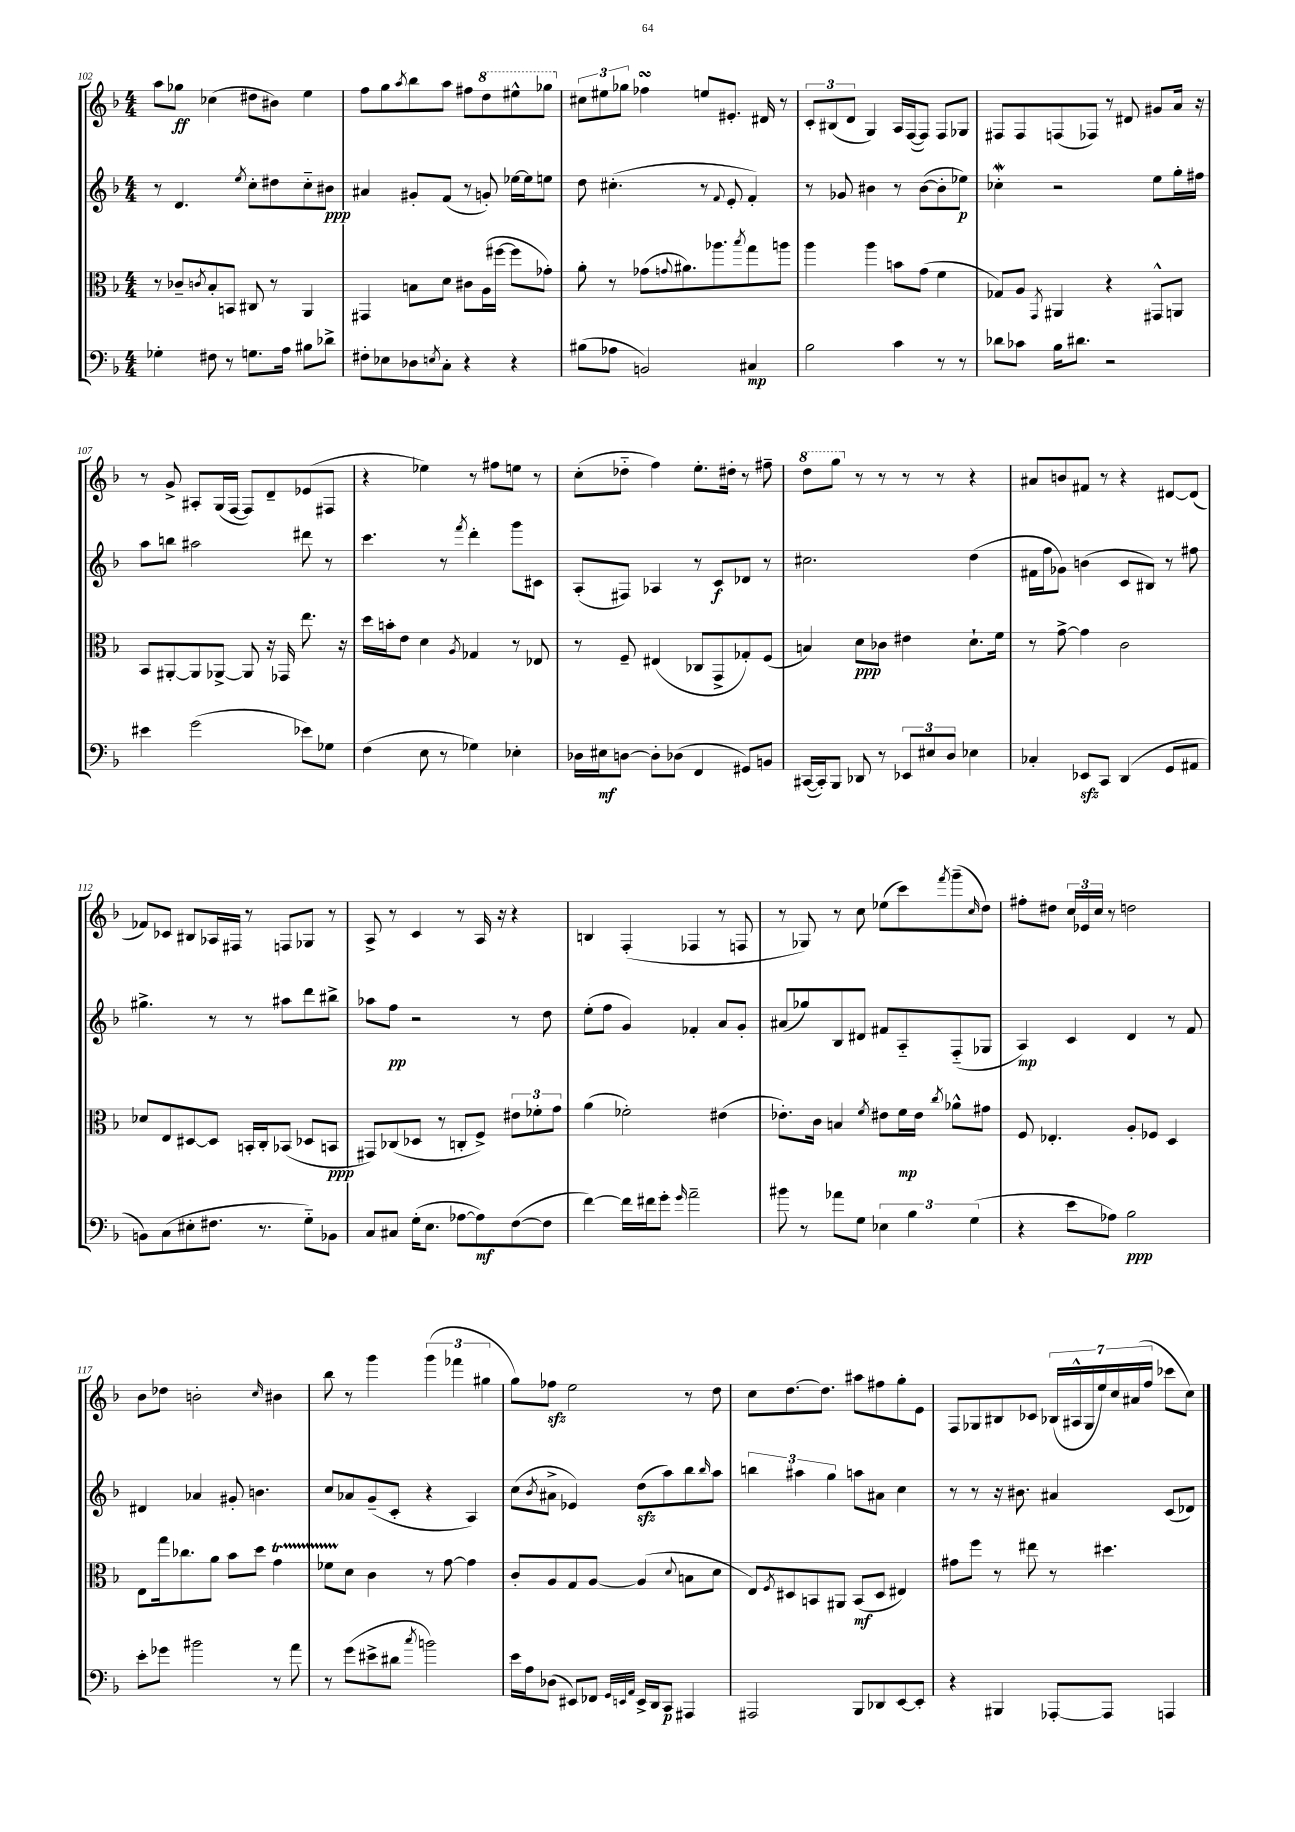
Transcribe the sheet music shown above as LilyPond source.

<<
\new StaffGroup <<
\new Staff = "s0" {
    \clef treble \key f \major \numericTimeSignature \time 4/4
    a''8 ges''8\ff ces''4( dis''8 bis'8) e''4 |
    f''8 g''8 \acciaccatura { a''8 } bes''8 a''8 fis''8 \ottava #1 d'''8 eis'''8-^ ges'''8 \ottava #0 |
    \tuplet 3/2 { cis''8 eis''8 ges''8 } fes''4\turn e''8 eis'8.-. dis'16 r8 |
    \tuplet 3/2 { c'8-. bis8( d'8 } g4) a16 f16~( f8) f8 ges8 |
    fis8 fis8 f8( fes8) r8 dis'8 gis'8 a'16 r16 |
    r8 g'8-> ais8-. g16( f16~ f8) d'8-- ees'8( fis8 |
    r4 ees''4) r8 fis''8 e''8 r8 |
    c''8-.( des''8-_ f''4) e''8.-. dis''16-. r8 fis''8-- |
    \ottava #1 d'''8 g'''8 \ottava #0 r8 r8 r8 r8 r4 |
    ais'8 b'8 fis'8 r8 r4 dis'8~ dis'8( |
    fes'8) ces'8 bis8 aes16 fis16 r8 f8 ges8 r8 |
    a8-> r8 c'4 r8 a16 r16 r4 |
    b4 f4-.( fes4 r8 f8 |
    r8 ges8) r8 c''8 ees''8( c'''8) \acciaccatura { f'''8 } g'''8--( \grace { c''16 } d''8) |
    fis''8-. dis''8 \tuplet 3/2 { c''16 ees'16 c''16 } r8 d''2 |
    bes'8 des''8 b'2-. \grace { c''16 } bis'4 |
    bes''8 r8 g'''4 \tuplet 3/2 { g'''4( fes'''4 gis''4 } |
    g''8) fes''8\sfz e''2 r8 d''8 |
    c''8 d''8.~ d''8. ais''8 fis''8 g''8-. e'8 |
    f8 ges8 bis8 ces'8 \tuplet 7/4 { bes16( ais16-^ ges16 e''16) c''16 ais'16( f''16 } ces'''8 c''8) \bar "|." |
}
\new Staff = "s1" {
    \clef treble \key f \major \numericTimeSignature \time 4/4
    r8 d'4. \acciaccatura { e''8 } c''8-. dis''8 c''8-_ bis'8\ppp |
    ais'4 gis'8-. f'8( r8 g'8-.) ees''16~ ees''16 e''8 |
    d''8 cis''4.-.( r8 \appoggiatura { f'8 } e'8-. f'4-.) |
    r8 ges'8 bis'4 r8 bis'8~( bis'8-. ees''8\p) |
    ces''4-.\mordent r2 e''8 g''16-. fis''16 |
    a''8 b''8 ais''2 dis'''8 r8 |
    c'''4. r8 \acciaccatura { f'''8 } d'''4-. g'''8 cis'8 |
    a8-.( fis8) aes4 r8 c'8\f des'8 r8 |
    cis''2. d''4( |
    fis'16 f''16 ges'8) b'4( c'8 bis8) r8 fis''8 |
    gis''4.-> r8 r8 ais''8 d'''8 bis''8-> |
    aes''8 f''8\pp r2 r8 d''8 |
    e''8-.( f''8 g'4) fes'4-. a'8 g'8-. |
    ais'8( ges''8) bes8 dis'8 fis'8 a8-_ f8-_( ges8 |
    a4\mp) c'4 d'4 r8 f'8 |
    dis'4 aes'4 gis'8-. b'4. |
    c''8 aes'8 g'8--( c'8-. r4 a4) |
    c''8( \acciaccatura { bes'8 } ais'8-> ees'4) d''8\sfz( a''8) bes''8 \grace { bes''16 } a''8 |
    \tuplet 3/2 { b''4 ais''4 g''4 } a''8 ais'8 c''4 |
    r8 r8 r16 bis'8. ais'4 c'8( des'8) \bar "|." |
}
\new Staff = "s2" {
    \clef alto \key f \major \numericTimeSignature \time 4/4
    r8 ces'8-- \acciaccatura { c'8 } bes8-. b,8 cis8 r8 a,4 |
    gis,4 b8 d'8 cis'8 a16( fis''16~ fis''8 ges'8-.) |
    a'8-. r8 ges'8( \appoggiatura { g'8 } ais'8.) aes''8. \acciaccatura { bes''8 } g''8 a''8 |
    a''4 a''4 b'8 g'8( f'4 |
    ges8) a8 \acciaccatura { g,8 } ais,4 r4 gis,8-^ a,8 |
    bes,8 ais,8~-. ais,8 aes,8~-> aes,8 r16 ges,16 e''8. r16 |
    d''16 b'16-. e'8 d'4 \acciaccatura { a8 } ges4 r8 ees8 |
    r8 f8-- eis4( ces8 g,8-> ges8-.) f8( |
    b4) d'8\ppp ces'8 eis'4 d'8.-! f'16 |
    r8 g'8~-> g'4 c'2 |
    des'8 e8 dis8~ dis8 b,16-. c16-. bes,8( des8 b,8\ppp |
    gis,8) ces8( des8 r8 c8-. f8->) \tuplet 3/2 { eis'8 fes'8-. g'8 } |
    a'4( fes'2-.) eis'4( |
    ees'8.-.) c'16 b4 \acciaccatura { f'8 } eis'8 f'16\mp eis'16 \acciaccatura { c''8 } aes'8-^ gis'8 |
    f8 ees4.-. a8-. fes8 d4 |
    e8 g''16 ces''8. a'8 bes'8 d''8 g'4\startTrillSpan |
    fes'8 d'8\stopTrillSpan c'4 r8 g'8~ g'4 |
    c'8-. a8 g8 a8~ a4( \appoggiatura { d'8 } b8 d'8 |
    e8) \acciaccatura { f8 } dis8 b,8 ais,8 b,8\mf( dis8 eis4) |
    gis'8 f''8 r8 eis''8 r8 dis''4. \bar "|." |
}
\new Staff = "s3" {
    \clef bass \key f \major \numericTimeSignature \time 4/4
    ges4-. fis8 r8 g8. a16 bis8 des'8-> |
    fis8-. ees8 des8 \acciaccatura { e8 } c8-. r4 r4 |
    bis8( aes8 b,2) cis4\mp |
    bes2 c'4 r8 r8 |
    des'8 ces'8 bes16 dis'8. r2 |
    eis'4 g'2( ees'8) ges8 |
    f4( e8 r8 ges4) ees4-. |
    des16 eis16\mf d8~ d8-. des8( f,4 gis,8) b,8 |
    cis,16~( cis,16-.) bes,,8 des,8 r8 \tuplet 3/2 { ees,8 eis8 d8 } ees4 |
    ces4-. ees,8\sfz c,8 d,4( g,8 ais,8 |
    b,8) c8( eis8-. fis8. r8. g8-_) bes,8 |
    c8 cis8 g16-.( e8. aes8~ aes8\mf) f8~( f8 |
    f'4~) f'16 fis'16 g'8-. \grace { g'16 } a'2-- |
    bis'8 r8 aes'8 g8 \tuplet 3/2 { ees4 bes4 g4( } |
    r4 e'8 aes8) bes2\ppp |
    e'8-. ges'8 bis'2 r8 a'8 |
    r8 g'8( eis'8-> dis'8 \acciaccatura { c''8 } b'2) |
    e'16 a16 des8( eis,8) fes,8 \grace { g,32 e,32 a,32 } e,16-> d,16 c,8\p ais,,4 |
    ais,,2 bes,,8 des,8 e,8~ e,8-. |
    r4 bis,,4 aes,,8~-. aes,,8 a,,4 \bar "|." |
}
>>
>>
\layout { \context { \Score currentBarNumber = #102 } }
